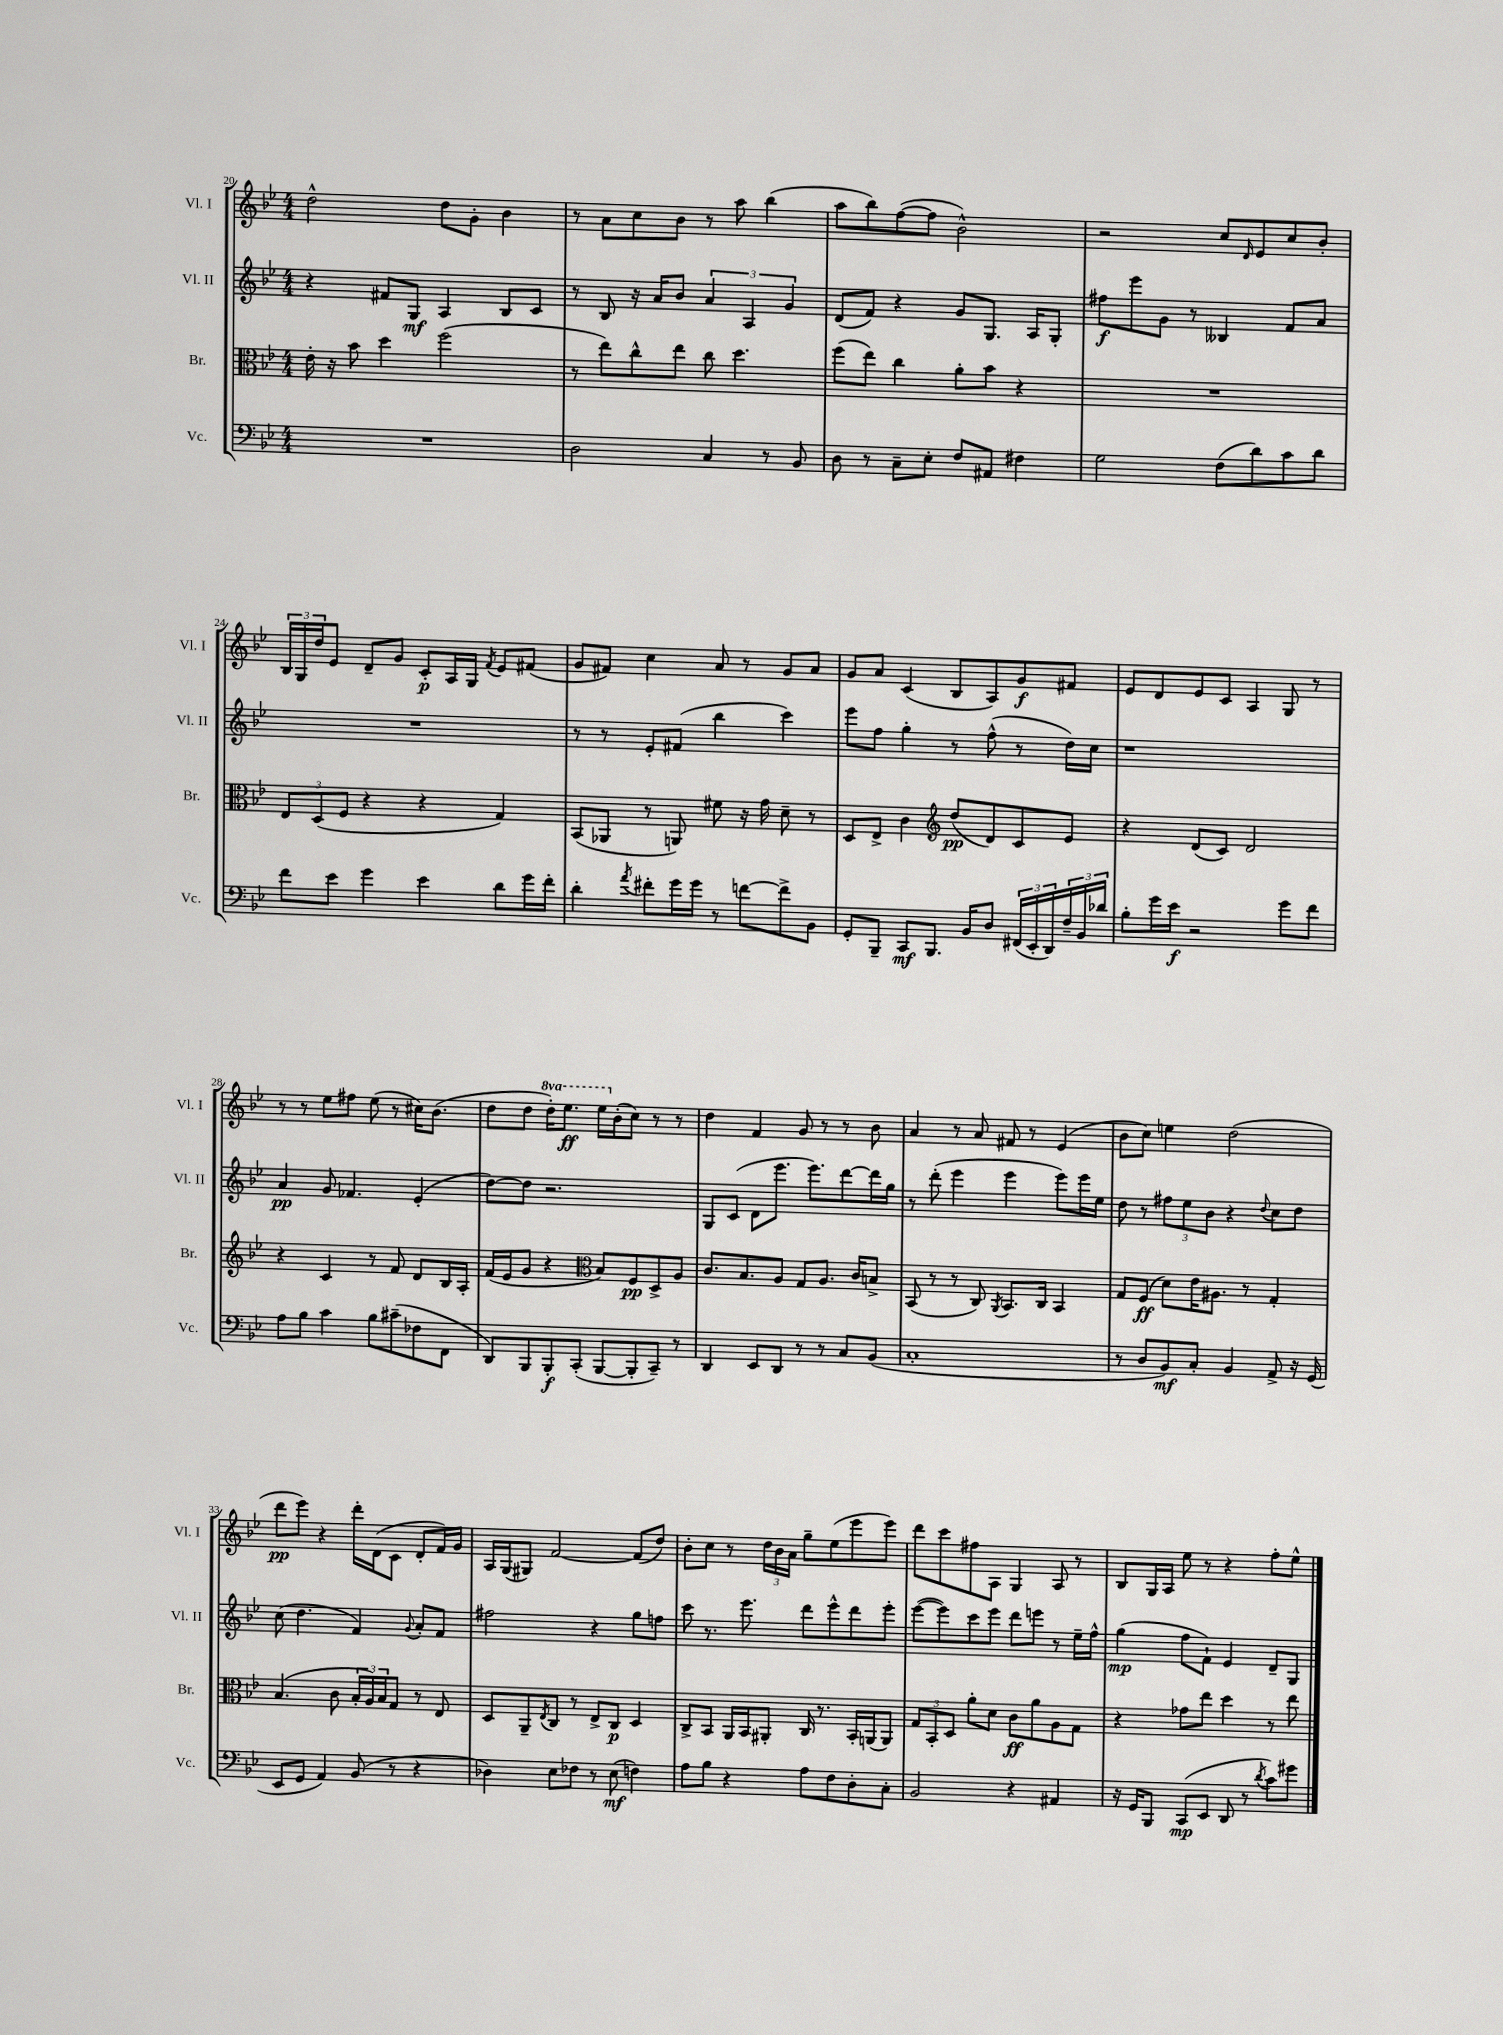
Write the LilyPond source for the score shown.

<<
\new StaffGroup <<
\new Staff = "s0" \with { instrumentName = "Vl. I" shortInstrumentName = "Vl. I" } {
    \clef treble \key bes \major \numericTimeSignature \time 4/4 \set Staff.ottavationMarkups = #ottavation-simple-ordinals
    d''2-^ d''8 g'8-. bes'4 |
    r8 a'8 c''8 bes'8 r8 a''8 bes''4( |
    a''8 bes''8) f''8~( f''8 bes'2-^) |
    r2 c''8 \grace { d'16 } ees'8 c''8 bes'8-. |
    \tuplet 3/2 { bes16 g16 d''16 } ees'8 d'8-- g'8 c'8-.\p a16 g16 \acciaccatura { f'8 } ees'8 fis'8( |
    g'8 fis'8) c''4 a'8 r8 g'8 a'8 |
    g'8 a'8 c'4( bes8 a8) g'8\f fis'8 |
    ees'8 d'8 ees'8 c'8 a4 g8 r8 |
    r8 r8 ees''8 fis''8 ees''8( r8 cis''16) bes'8.( |
    d''8 d''8 \ottava #1 d'''16-.) ees'''8.\ff ees'''16 \ottava #0 bes'16-.( c''8) r8 r8 |
    d''4 f'4 g'8 r8 r8 bes'8 |
    a'4 r8 a'8 fis'8 r8 ees'4( |
    bes'8 c''8) e''4 d''2( |
    d'''8\pp ees'''8) r4 d'''16-. d'16( c'8 d'8-. f'16) g'16 |
    a16 g16( gis8) f'2~ f'8( d''8) |
    bes'8-. c''8 r8 \tuplet 3/2 { d''16 bes'16 a'16 } g''8-- ees''8( ees'''8 ees'''8) |
    d'''8 c'''8 fis''8 a8 g4 a8 r8 |
    bes8 g16 a16 ees''8 r8 r4 f''8-. ees''8-^ \bar "|." |
}
\new Staff = "s1" \with { instrumentName = "Vl. II" shortInstrumentName = "Vl. II" } {
    \clef treble \key bes \major \numericTimeSignature \time 4/4
    r4 fis'8 g8\mf a4 bes8 c'8 |
    r8 bes8 r16 a'16 bes'8 \tuplet 3/2 { a'4 a4 g'4 } |
    d'8( f'8) r4 g'8 g8. a16 g8-. |
    fis''8\f ees'''8 g'8 r8 beses4 f'8 a'8 |
    R1 |
    r8 r8 ees'8-. fis'8( bes''4 c'''4) |
    ees'''8 f''8 g''4-. r8 f''8-^( r8 d''16) c''16 |
    r1 |
    a'4\pp g'8 fes'4. ees'4-.( |
    d''8~) d''8 r2. |
    g8 c'8( d'8 ees'''8. ees'''8.) d'''8~ d'''16 g''16 |
    r8 d'''8-.( ees'''4 ees'''4 ees'''8) ees'''16 ees''16 |
    d''8 r8 \tuplet 3/2 { fis''8 ees''8 bes'8 } r4 \appoggiatura { d''8 } c''8 d''8 |
    c''8( d''4. f'4) \appoggiatura { g'8 } a'8-. f'8 |
    fis''2 r4 g''8 f''8 |
    c'''8 r8. ees'''8. d'''8 ees'''8-^ d'''8 ees'''8-. |
    ees'''8~( ees'''8) c'''8 ees'''8 d'''8 e'''8 r8 ees''16-- f''16-^ |
    g''4\mp( f''8 f'8-!) ees'4 d'8-- g8 \bar "|." |
}
\new Staff = "s2" \with { instrumentName = "Br." shortInstrumentName = "Br." } {
    \clef alto \key bes \major \numericTimeSignature \time 4/4
    ees'16-. r16 bes'8 d''4 f''2( |
    r8 ees''8) c''8-^ ees''8 c''8 d''4. |
    f''8( ees''8) c''4 a'8-. bes'8 r4 |
    R1 |
    \tuplet 3/2 { ees8 d8( f8 } r4 r4 g4) |
    bes,8( aes,8 r8 a,8) fis'8 r16 g'16 d'8-- r8 |
    d8 ees8-> c'4 \clef treble d''8\pp( d'8) c'8 ees'8 |
    r4 d'8( c'8) d'2 |
    r4 c'4 r8 f'8 d'8 bes16 a16-. |
    f'16( ees'16 g'8 r4 \clef alto bes8) f8\pp d8-> a8 |
    c'8. bes8. a8 g8 a8. c'16 b8-> |
    bes,8( r8 r8 c8) \acciaccatura { a,8 } bes,8. c16 bes,4 |
    g8 f8\ff( d'8) ees'16 ais8. r8 g4-. |
    bes4.( c'8 \tuplet 3/2 { bes16-. a16) bes16 } g8 r8 ees8 |
    d8 a,8-- \acciaccatura { ees8 } c8 r8 ees8-> c8\p d4 |
    c8-> bes,8 a,16 bes,16 ais,8-. c16 r8. bes,16-. a,16( a,8) |
    \tuplet 3/2 { g8 bes,8-. d8 } a'8-. d'8 c'8\ff a'8 a8 g8 |
    r4 ges'8 ees''8 d''4 r8 ees''8 \bar "|." |
}
\new Staff = "s3" \with { instrumentName = "Vc." shortInstrumentName = "Vc." } {
    \clef bass \key bes \major \numericTimeSignature \time 4/4
    R1 |
    d2 c4 r8 bes,8 |
    d8 r8 c8-- ees8-. f8 ais,8 fis4 |
    g2 f8( d'8) c'8 d'8 |
    f'8 ees'8 g'4 ees'4 d'8 g'16 f'16-. |
    d'4-. \acciaccatura { a'8 } fis'8-. g'16 g'16 r8 f'8~ f'8-> bes,8 |
    g,8-. bes,,8-- c,8\mf bes,,8. bes,16 d8 \tuplet 3/2 { fis,16( ees,16-. d,16) } \tuplet 3/2 { f16-- bes,16 des'16 } |
    bes8-. g'16 ees'16\f r2 g'8 f'8 |
    a8 bes8 c'4 bes8 cis'8--( fes8 f,8 |
    d,8) bes,,8 bes,,8-.\f c,8-.( bes,,8~ bes,,8-. c,8--) r8 |
    d,4 ees,8 d,8 r8 r8 c8 bes,8( |
    c1-. |
    r8 d8 bes,8\mf) c8-. bes,4 a,8-> r16 g,16( |
    ees,8 g,8 a,4) bes,8( r8 r4 |
    des4) ees8 fes8 r8 ees8\mf( f4) |
    a8 bes8 r4 a8 f8 d8-. c8-. |
    bes,2 r4 ais,4 |
    r16 g,16 bes,,8 c,8\mp( ees,8 d,8 r8 \acciaccatura { d'8 } c'8) gis'8 \bar "|." |
}
>>
>>
\layout { \context { \Score currentBarNumber = #20 } }
